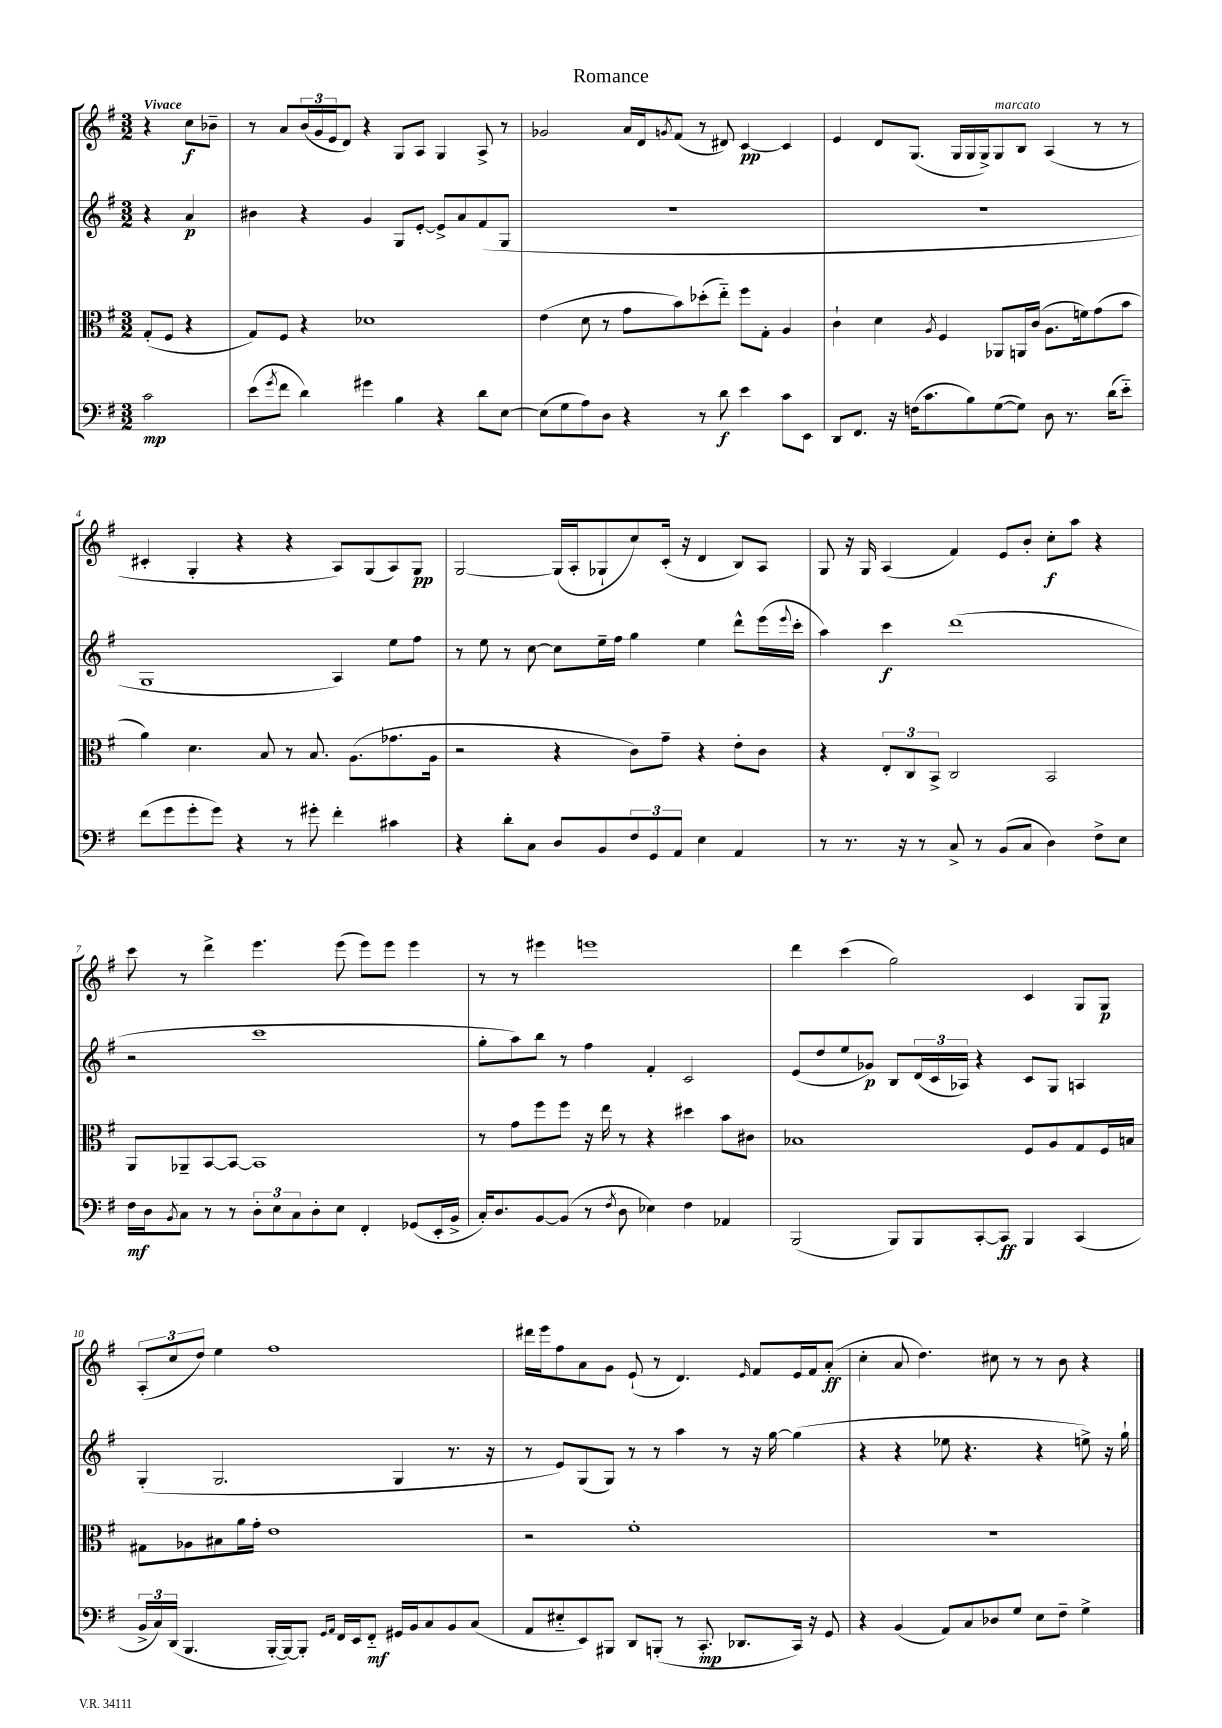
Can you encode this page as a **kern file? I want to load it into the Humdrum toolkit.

**kern	**dynam	**kern	**kern	**dynam	**kern	**dynam
*part4	*part4	*part3	*part2	*part2	*part1	*part1
*staff4	*staff4	*staff3	*staff2	*staff2	*staff1	*staff1
*clefF4	*	*clefC3	*clefG2	*	*clefG2	*
*k[f#]	*	*k[f#]	*k[f#]	*	*k[f#]	*
*M3/2	*	*M3/2	*M3/2	*	*M3/2	*
=	=	=	=	=	=	=
!	!	!	!	!	!LO:TX:a:B:t=Vivace	!
2c\	mp	(8G'/L	4r	.	4r	.
.	.	8F#/J	.	.	.	.
.	.	4r	4a/	p	8cc\L	f
.	.	.	.	.	8b-X~\J	.
=1	=1	=1	=1	=1	=1	=1
(8e\L	.	8G/L)	4b#X\	.	8r	.
8qg/	.	.	.	.	.	.
8f#\J	.	8F#/J	.	.	8a/L	.
4d\)	.	4r	4r	.	(24b/L	.
.	.	.	.	.	24g/	.
.	.	.	.	.	24e/J	.
.	.	.	.	.	8d/J)	.
4g#X\	.	1d-X	4g/	.	4r	.
4B\	.	.	8G/L	.	8G/L	.
.	.	.	[8e'/J	.	8A/J	.
4r	.	.	8e^/L]	.	4G/	.
.	.	.	8a/	.	.	.
8d\L	.	.	(8f#/	.	8A^/	.
[8E\J	.	.	8G/J	.	8r	.
=2	=2	=2	=2	=2	=2	=2
(8E\L]	.	(4e\	1.r	.	2g-X/	.
8G\	.	.	.	.	.	.
8A\)	.	8d\	.	.	.	.
8D\J	.	8r	.	.	.	.
4r	.	8g\L	.	.	16a/LL	.
.	.	.	.	.	16d/J	.
.	.	.	.	.	8qgn/	.
.	.	8b\)	.	.	(8f#/J	.
8r	.	(8dd-X'\	.	.	8r	.
8d\	f	8ee\J)	.	.	8d#X/)	.
4e\	.	8ff#\L	.	.	[4c/	pp
.	.	8G'\J	.	.	.	.
8c\L	.	4A/	.	.	4c/]	.
8EE\J	.	.	.	.	.	.
=3	=3	=3	=3	=3	=3	=3
8DD/L	.	4c`\	1.r	.	4e/	.
8.FF#/J	.	.	.	.	.	.
.	.	4d\	.	.	8d/L	.
16r	.	.	.	.	.	.
(16Fn\KL	.	.	.	.	(8.G/J	.
8.c\	.	.	.	.	.	.
.	.	8qA/	.	.	.	.
.	.	4F#/	.	.	.	.
.	.	.	.	.	16G/LL	.
8B\)	.	.	.	.	16G/	.
.	.	.	.	.	16G^/J)	.
!	!	!	!	!	!LO:TX:a:i:t=marcato	!
([8G\	.	8AA-X/L	.	.	8G/	.
8G\J])	.	16AAn/L	.	.	8B/J	.
.	.	(16c/JJ	.	.	.	.
8D\	.	8.A\L	.	.	(4A/	.
8.r	.	.	.	.	.	.
.	.	16fn\k)	.	.	.	.
.	.	(8g\	.	.	8r	.
(16d\KL	.	.	.	.	.	.
8e\J)	.	8b\J	.	.	8r	.
!!LO:LB:g=z
=4	=4	=4	=4	=4	=4	=4
(8f#\L	.	4a\)	1G	.	4c#X'/	.
8g\	.	.	.	.	.	.
8g'\	.	4.d\	.	.	4G'/	.
8g\J)	.	.	.	.	.	.
4r	.	.	.	.	4r	.
.	.	8B/	.	.	.	.
8r	.	8r	.	.	4r	.
8g#X'\	.	8.B/	.	.	.	.
4f#'\	.	.	4A/)	.	8A/L)	.
.	.	(8.A\L	.	.	.	.
.	.	.	.	.	(8G/	.
4c#X\	.	8.g-X\	8ee\L	.	8A/)	.
.	.	.	8ff#\J	.	8G/J	pp
.	.	16A\Jk	.	.	.	.
=5	=5	=5	=5	=5	=5	=5
4r	.	2r	8r	.	[2G/	.
.	.	.	8ee\	.	.	.
8d'\L	.	.	8r	.	.	.
8C\J	.	.	[8cc\	.	.	.
8D/L	.	4r	8cc\L]	.	(16G/LL]	.
.	.	.	.	.	16A'/J	.
8BB/	.	.	16ee~\L	.	8G-X`/	.
.	.	.	16ff#\JJ	.	.	.
12F#/	.	8c\L)	4gg\	.	8cc/)	.
12GG/	.	.	.	.	.	.
.	.	8g~\J	.	.	(16c'/Jk	.
12AA/J	.	.	.	.	.	.
.	.	.	.	.	16r	.
4E\	.	4r	4ee\	.	4d/	.
4AA/	.	8e'\L	8ddd^^\L	.	8B/L)	.
.	.	8c\J	(16eee\L	.	8A/J	.
.	.	.	8qqeee/	.	.	.
.	.	.	16ccc'\JJ	.	.	.
=6	=6	=6	=6	=6	=6	=6
8r	.	4r	4aa\)	.	8G/	.
8.r	.	.	.	.	16r	.
.	.	.	.	.	16G/	.
.	.	12E'/L	4ccc\	f	(4A/	.
16r	.	.	.	.	.	.
.	.	12C/	.	.	.	.
8r	.	.	.	.	.	.
.	.	12BB^/J	.	.	.	.
8C^/	.	2C/	(1ddd	.	4f#/)	.
8r	.	.	.	.	.	.
(8BB/L	.	.	.	.	8e/L	.
8C/J	.	.	.	.	8b'/J	.
4D\)	.	2BB/	.	.	8cc'\L	f
.	.	.	.	.	8aa\J	.
8F#^\L	.	.	.	.	4r	.
8E\J	.	.	.	.	.	.
!!LO:LB:g=z
=7	=7	=7	=7	=7	=7	=7
16F#\LL	mf	8AA/L	2r	.	8ccc\	.
16D\J	.	.	.	.	.	.
8qBB/	.	.	.	.	.	.
8C\J	.	8AA-X~/	.	.	8r	.
8r	.	[8BB/	.	.	4ddd^\	.
8r	.	8BB/J_	.	.	.	.
12D'\L	.	1BB]	1ccc	.	4.eee\	.
12E\	.	.	.	.	.	.
12C\	.	.	.	.	.	.
8D'\	.	.	.	.	.	.
8E\J	.	.	.	.	(8eee\	.
4FF#'/	.	.	.	.	8eee\L)	.
.	.	.	.	.	8eee\J	.
(8GG-X/L	.	.	.	.	4eee\	.
16EE'/L	.	.	.	.	.	.
16BB^/JJ	.	.	.	.	.	.
=8	=8	=8	=8	=8	=8	=8
16C'/KL)	.	8r	8gg'\L	.	8r	.
8.D/	.	.	.	.	.	.
.	.	8g\L	8aa\)	.	8r	.
[8BB/	.	8ff#\	8bb\J	.	4eee#X\	.
(8BB/J]	.	8ff#\J	8r	.	.	.
8r	.	16r	4ff#\	.	1eeen	.
.	.	16ee\	.	.	.	.
8qF#/	.	.	.	.	.	.
8D\	.	8r	.	.	.	.
4E-X\)	.	4r	4f#'/	.	.	.
4F#\	.	4dd#X\	2c/	.	.	.
4AA-X/	.	8b\L	.	.	.	.
.	.	8c#X\J	.	.	.	.
=9	=9	=9	=9	=9	=9	=9
(2BBB/	.	1B-X	(8e/L	.	4ddd\	.
.	.	.	8dd/	.	.	.
.	.	.	8ee/	.	(4ccc\	.
.	.	.	8g-X/J)	p	.	.
8BBB/L)	.	.	8B/L	.	2gg\)	.
8BBB/	.	.	(24d/L	.	.	.
.	.	.	24c/	.	.	.
.	.	.	24A-X/JJ)	.	.	.
[8CC'/	.	.	4r	.	.	.
8CC/J]	ff	.	.	.	.	.
4BBB/	.	8F#/L	8c/L	.	4c/	.
.	.	8A/	8G/J	.	.	.
(4CC/	.	8G/	4An/	.	8G/L	.
.	.	16F#/L	.	.	8G/J	p
.	.	16Bn/JJ	.	.	.	.
!!LO:LB:g=z
=10	=10	=10	=10	=10	=10	=10
24BB^/LL	.	8G#X\L	(4G'/	.	(12A'/L	.
24C/)	.	.	.	.	.	.
(24DD/JJ	.	.	.	.	12cc/	.
4.BBB/	.	8A-X\	.	.	.	.
.	.	.	.	.	12dd/J)	.
.	.	8B#X\	2.G/	.	4ee\	.
.	.	16a\L	.	.	.	.
.	.	16g'\JJ	.	.	.	.
[16BBB'/LL	.	1e	.	.	1ff#	.
16BBB/J_)	.	.	.	.	.	.
8BBB'/J]	.	.	.	.	.	.
16qqGG/LL	.	.	.	.	.	.
16qqAA/JJ	.	.	.	.	.	.
16FF#/LL	.	.	.	.	.	.
16EE/J	.	.	.	.	.	.
8FF#/J	mf	.	.	.	.	.
16GG#X/LL	.	.	4G/	.	.	.
16BB/J	.	.	.	.	.	.
8C/	.	.	.	.	.	.
8BB/	.	.	8.r	.	.	.
(8C/J	.	.	.	.	.	.
.	.	.	16r	.	.	.
=11	=11	=11	=11	=11	=11	=11
8AA/L	.	2r	8r	.	16ddd#X\LL	.
.	.	.	.	.	16eee\J	.
8E#X/	.	.	8e/L)	.	8ff#\	.
8EE/)	.	.	(8G/	.	8a\	.
8BBB#X/J	.	.	8G/J)	.	8g\J	.
8DD/L	.	1f#'	8r	.	(8e`/	.
(8BBBn'/J	.	.	8r	.	8r	.
8r	.	.	4aa\	.	4.d/)	.
8.CC'/	mp	.	.	.	.	.
.	.	.	8r	.	.	.
8.DD-X/L	.	.	.	.	.	.
.	.	.	.	.	16qqe/	.
.	.	.	16r	.	8f#/L	.
.	.	.	[16gg\	.	.	.
16CC/Jk)	.	.	(4gg\]	.	16e/L	.
16r	.	.	.	.	16f#/J	.
8GG/	.	.	.	.	(8a'/J	ff
=12	=12	=12	=12	=12	=12	=12
4r	.	1.r	4r	.	4cc'\	.
(4BB/	.	.	4r	.	8a/	.
.	.	.	.	.	4.dd\)	.
8AA/L)	.	.	8ee-X\	.	.	.
8C/	.	.	4.r	.	.	.
8D-X/	.	.	.	.	8cc#X\	.
8G/J	.	.	.	.	8r	.
8E\L	.	.	4r	.	8r	.
8F#~\J	.	.	.	.	8b\	.
4G^\	.	.	8een^\)	.	4r	.
.	.	.	16r	.	.	.
.	.	.	16gg`\	.	.	.
==	==	==	==	==	==	==
*-	*-	*-	*-	*-	*-	*-
